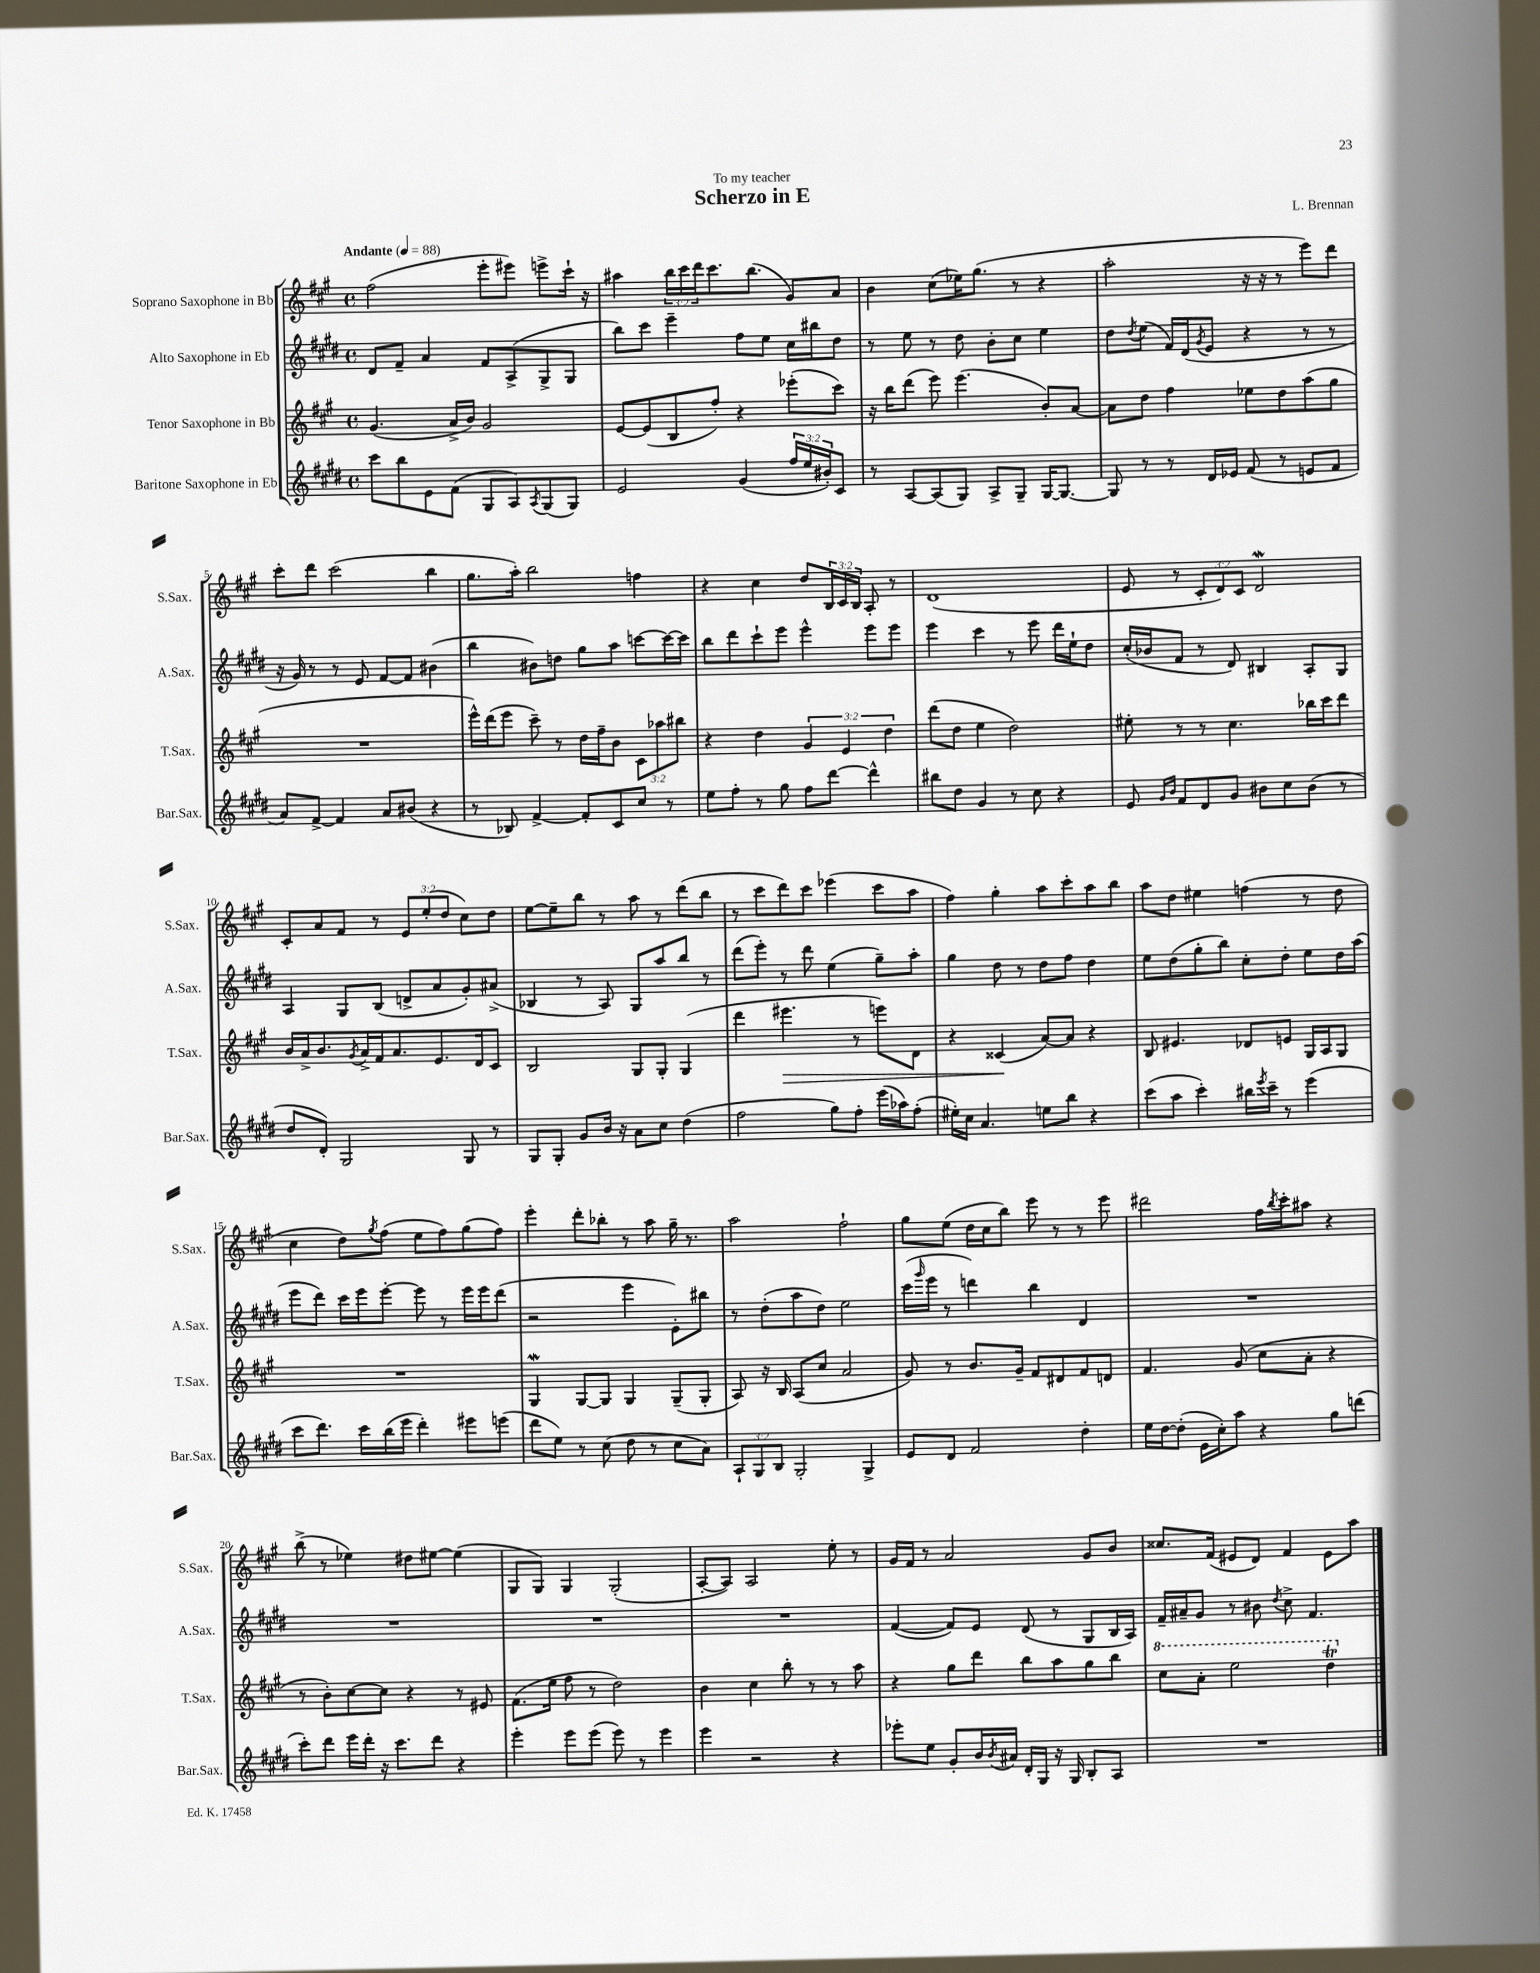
\header { title = "Scherzo in E" composer = "L. Brennan" dedication = "To my teacher" }
<<
\new StaffGroup <<
\new Staff = "s0" \with { instrumentName = "Soprano Saxophone in Bb" shortInstrumentName = "S.Sax." } {
    \clef treble \key a \major \defaultTimeSignature \time 4/4 \override Staff.TupletNumber.text = #tuplet-number::calc-fraction-text \tempo "Andante" 4 = 88
    fis''2( e'''8-. eis'''8) e'''8-> cis'''16-! r16 |
    ais''4 \tuplet 3/2 { b''16 cis'''16 d'''16 } cis'''8. b''8.( gis'8) a'8 |
    b'4 cis''8( ees''16) gis''8.( r8 r4 |
    a''2-. r16 r16 r8 e'''8) d'''8 |
    cis'''8-. d'''8 cis'''2( b''4 |
    gis''8. a''16-.) b''2 f''4 |
    r4 cis''4 d''8 \tuplet 3/2 { b16 cis'16 b16 } a8-. r8 |
    d'1( |
    e'8 r8 \tuplet 3/2 { cis'8-. d'8) cis'8 } d'2\mordent |
    cis'8-. a'8 fis'8 r8 \tuplet 3/2 { e'8 e''8-.( d''8 } cis''8) d''8 |
    e''8~ e''8-- b''8 r8 a''8 r8 d'''8( b''8 |
    r8 cis'''8 d'''8) cis'''8 ees'''4( cis'''8 a''8 |
    fis''4) gis''4-. a''8 cis'''8-. a''8 b''8 |
    a''8 d''8 eis''4 f''4( r8 d''8 |
    cis''4 d''8) \acciaccatura { gis''8 } fis''8( e''8 fis''8) gis''8( fis''8) |
    e'''4-. d'''8-. bes''8-. r8 a''8 gis''16-- r8. |
    a''2 fis''2-! |
    gis''8 e''8( d''16 cis''16 b''8) e'''8 r8 r8 e'''8 |
    dis'''2 fis''16 \acciaccatura { b''8 } cis'''16-. ais''8 r4 |
    b''8->( r8 ees''4) dis''8 eis''8~ eis''4( |
    gis8 gis8) gis4 gis2-.( |
    a8~-. a8) a2 e''8-. r8 |
    gis'16 fis'16 r8 a'2 gis'8 b'8 |
    cisis''8. fis'16( eis'8 d'8) fis'4 eis'8 a''8 \bar "|." |
}
\new Staff = "s1" \with { instrumentName = "Alto Saxophone in Eb" shortInstrumentName = "A.Sax." } {
    \clef treble \key e \major \defaultTimeSignature \time 4/4
    dis'8 fis'8-- a'4 fis'8 a8->( gis8-> gis8 |
    b''8) cis'''8 e'''4-- fis''8 e''8 cis''16 bis''16 dis''8 |
    r8 e''8 r8 dis''8 b'8-. cis''8 e''4 |
    dis''8 \acciaccatura { dis''8 } e''8( fis'16) dis'16( \acciaccatura { gis'8 } e'8 r4 r8 r8 |
    r16 gis'16) r8 r8 e'8 fis'8~ fis'8 bis'4( |
    b''4 bis'8) d''8 gis''8 a''8 c'''8~ c'''16~ c'''16 |
    b''8 dis'''8 cis'''8-! e'''8 e'''4-^ e'''8 e'''8 |
    e'''4 cis'''4 r8 e'''8 dis'''16 e''16-! dis''8 |
    cis''16-.( bes'16 fis'8 r8 dis'8) bis4 a8-. gis8 |
    a4 gis8 b8( d'8-> a'8 gis'8-.) ais'8->( |
    bes4 r8 a8) gis8 a''8 b''8 r8 |
    dis'''8( e'''8-.) r8 dis'''8 e''4( gis''8--) a''8-. |
    gis''4 dis''8 r8 dis''8 fis''8 dis''4 |
    e''8 dis''8( gis''8-. b''8) cis''8-. dis''8-. e''8 dis''16 a''16( |
    e'''8 dis'''8) cis'''16 e'''16 e'''8~-. e'''8 r8 e'''16 e'''16 dis'''8( |
    r2 e'''4 e'8-.) bis''8 |
    r8 dis''8-.( a''8 dis''8) e''2 |
    cis'''16( \grace { gis'''16 } e'''16 r8 d'''4) b''4 dis'4 |
    R1 |
    R1 |
    R1 |
    R1 |
    fis'4~( fis'8) e'8 dis'8( r8 gis8 b16 a16) |
    fis'16-- ais'16-- gis'8 r8 bis'8 \acciaccatura { dis''8 } cis''8-> fis'4. \bar "|." |
}
\new Staff = "s2" \with { instrumentName = "Tenor Saxophone in Bb" shortInstrumentName = "T.Sax." } {
    \clef treble \key a \major \defaultTimeSignature \time 4/4 \override Staff.TupletNumber.text = #tuplet-number::calc-fraction-text
    gis'4.( a'16-> b'16) gis'2 |
    e'8~ e'8( b8 fis''8-.) r4 ees'''8-.( cis'''8) |
    r16 b''16 d'''8( e'''8) e'''4.( b'8-.) a'8~ |
    a'8 d''8 fis''4 ees''8 d''8 a''8( gis''8 |
    R1 |
    e'''16-^) d'''16( e'''8 cis'''8--) r8 d''16 fis''16-- b'8 \tuplet 3/2 { cis'8 aes''8 bis''8 } |
    r4 d''4 \tuplet 3/2 { gis'4 e'4 d''4 } |
    d'''8( d''8 e''4 d''2) |
    eis''8-. r8 r8 cis''4. bes''16 cis'''16 d'''8 |
    b'16 a'16-> b'8. \acciaccatura { gis'8 } a'16-> fis'16 a'8. e'8. d'16 cis'8 |
    b2 gis8 gis8-. gis4( |
    d'''4 eis'''4.\> r8 e'''8) d'8 |
    r4 cisis'4\!( a'8~) a'8 r4 |
    b8 eis'4. des'8 e'8 gis16 a16 gis8 |
    R1 |
    gis4\mordent gis8~ gis8 gis4 gis8--( gis8-. |
    a8) r16 b16 a8( cis''8 a'2 |
    gis'8) r8 b'8. gis'16-- fis'8 dis'8 fis'8 d'8 |
    fis'4. gis'8( cis''8 a'8-. r4 |
    r8 b'8-.) cis''8~ cis''8 r4 r8 eis'8 |
    fis'8.( e''16 fis''8 r8 d''2) |
    b'4 cis''4 b''8-. r8 r8 a''8 |
    r4 gis''8 d'''8 b''8 a''8 gis''8 b''8 |
    \ottava #1 cis'''8 a''8-. e'''2 d'''4\trill \ottava #0 \bar "|." |
}
\new Staff = "s3" \with { instrumentName = "Baritone Saxophone in Eb" shortInstrumentName = "Bar.Sax." } {
    \clef treble \key e \major \defaultTimeSignature \time 4/4 \override Staff.TupletNumber.text = #tuplet-number::calc-fraction-text
    cis'''8 b''8 e'8 fis'8( gis8 a8) \acciaccatura { a8 } gis8( gis8) |
    e'2 gis'4( \tuplet 3/2 { fis''16 e''16 bis'16-.) } cis'8 |
    r8 a8~ a8( gis8) a8-> gis8-- gis16~ gis8.~ |
    gis8 r8 r8 dis'16 ees'16 fis'8( r8 e'8 fis'8 |
    a'8) fis'8~-> fis'4 a'8 bis'8( r4 |
    r8 bes8) fis'4~-> fis'8-. cis'8 cis''8 r8 |
    e''8 fis''8-. r8 gis''8 fis''8 dis'''8~ dis'''4-^ |
    bis''8 dis''8 gis'4 r8 cis''8 r4 |
    e'8 \grace { gis'16 b'16 } fis'8 dis'8 gis'8 bis'8 cis''8 bis'8( r8 |
    dis''8 dis'8-.) gis2 gis8 r8 |
    gis8 gis8-. gis'8 b'16 r16 a'8 cis''8 dis''4( |
    fis''2 gis''8) fis''8-. e'''16( aes''16) fis''8-.( |
    eis''16-.) cis''16 a'4. e''8 b''8 r4 |
    cis'''8( a''8 cis'''4-.) bis''16 \acciaccatura { e'''8 } cis'''16-- r8 e'''4( |
    cis'''8 dis'''8.) cis'''16 b''16( e'''16 dis'''4-.) eis'''8 e'''8( |
    dis'''8 e''8) r8 cis''8( dis''8 r8 cis''8 a'8) |
    \tuplet 3/2 { a8-! gis8 b8 } gis2-. gis4-> |
    e'8 dis'8 fis'2 dis''4-. |
    e''16 dis''16~ dis''8-.( e'16 cis''16-.) a''8 r4 gis''8 d'''8( |
    cis'''8-.) dis'''8 e'''16 dis'''16-. r16 cis'''8. dis'''8 r4 |
    e'''4-. e'''8 e'''8( e'''8) r8 e'''4 |
    e'''4 r2 r4 |
    ees'''8-. e''8 gis'8-. b'16 \acciaccatura { b'8 } ais'16 dis'16-. gis16 r16 gis16 b8-. a8 |
    R1 \bar "|." |
}
>>
>>
